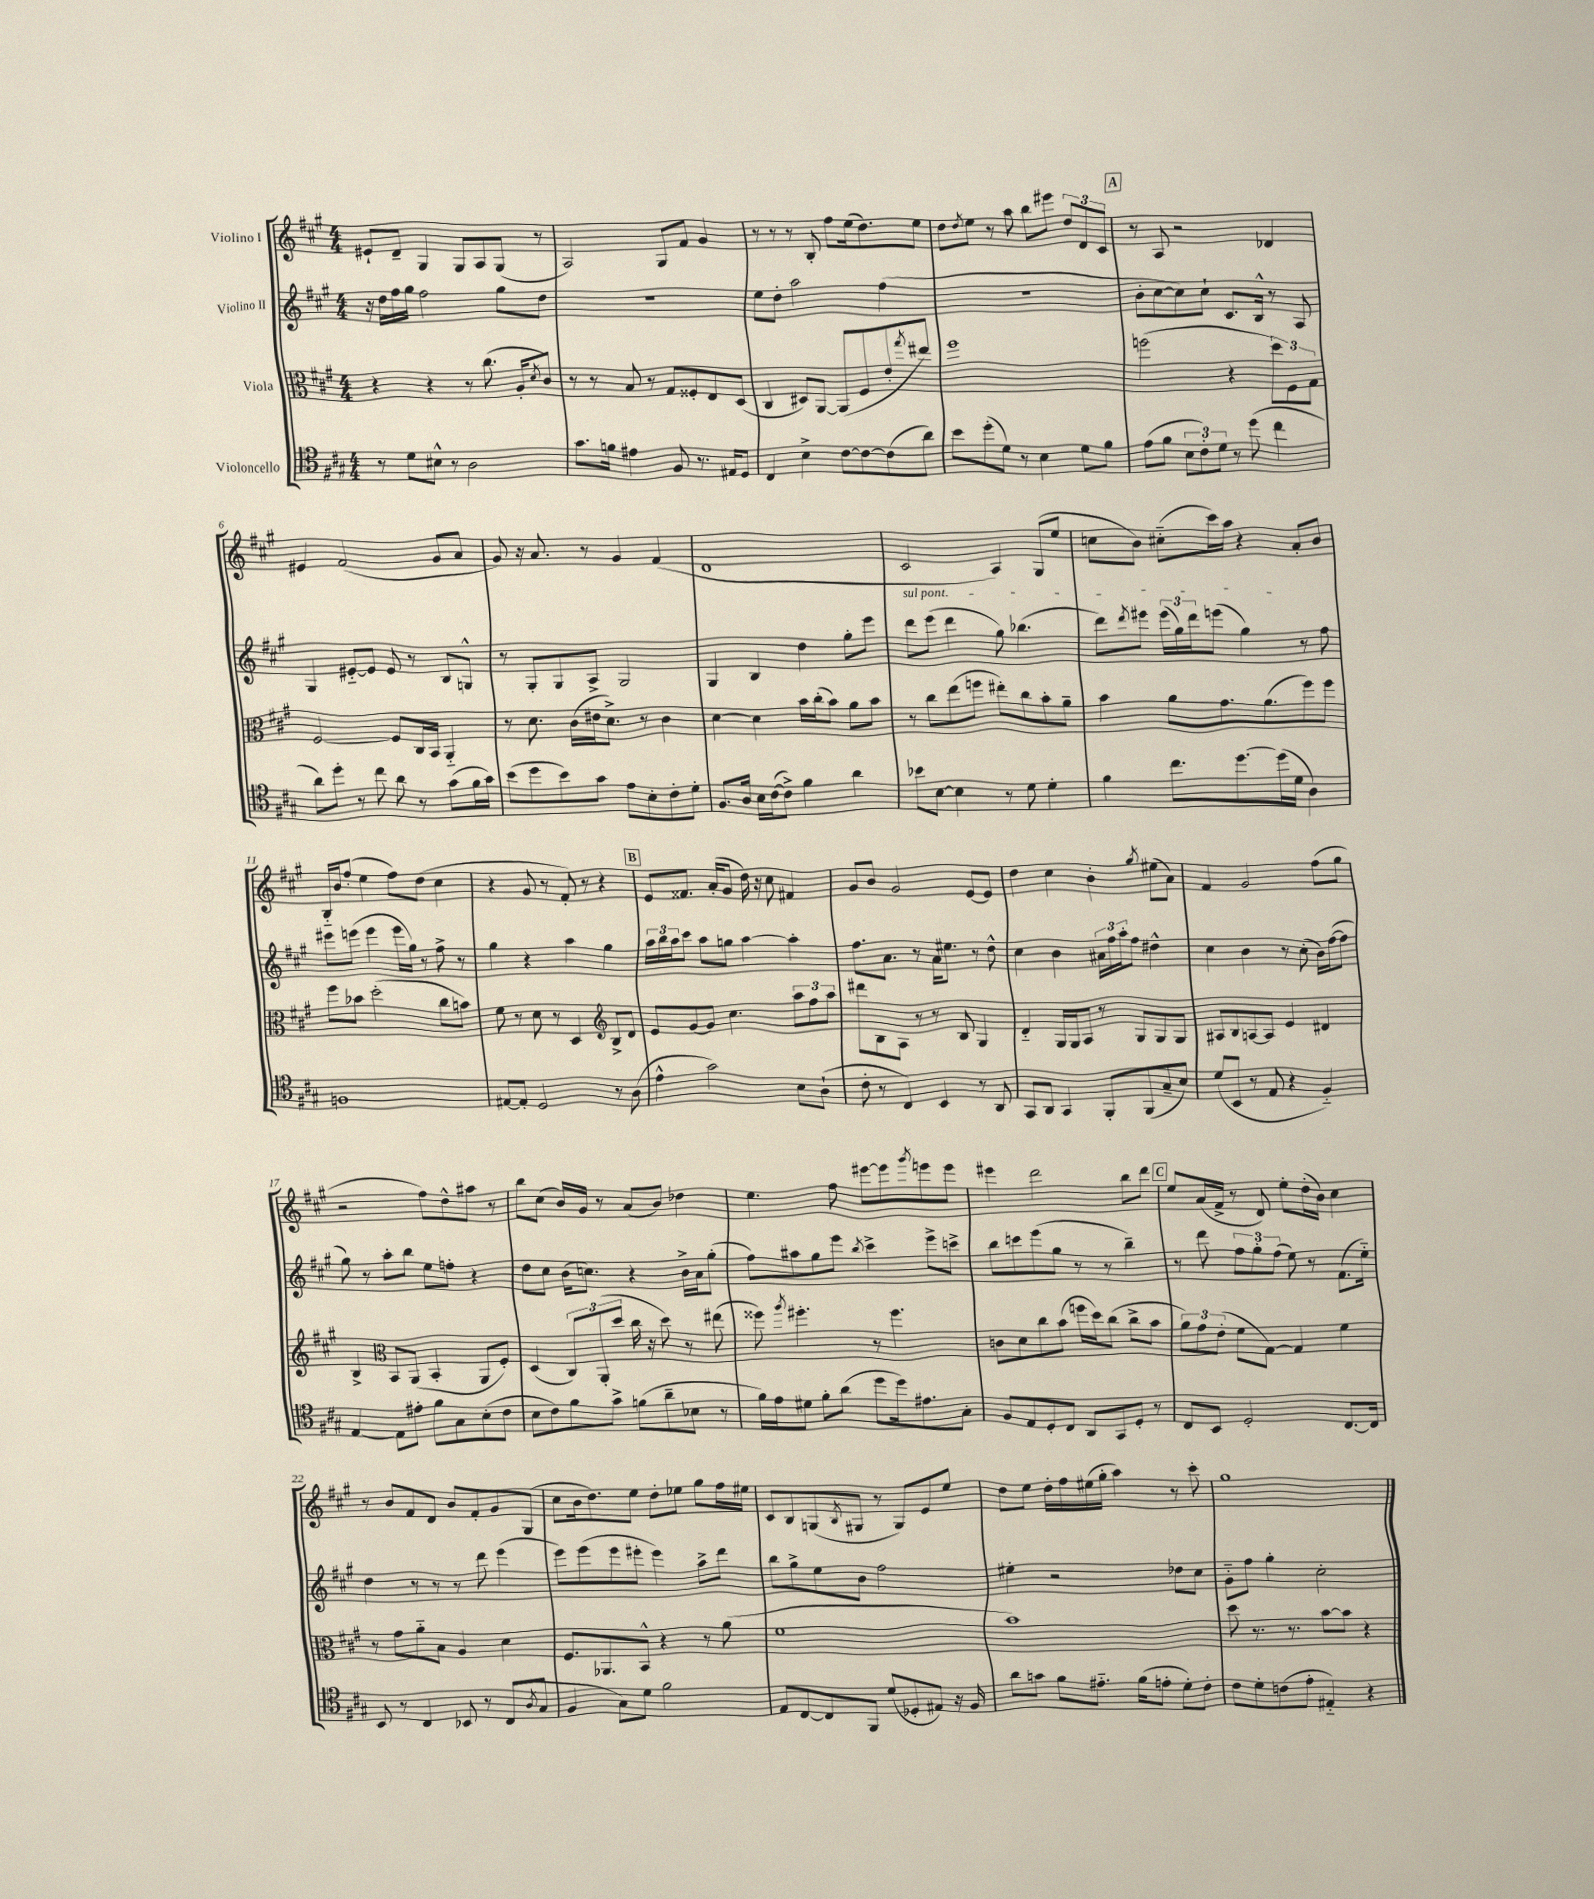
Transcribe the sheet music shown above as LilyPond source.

<<
\new StaffGroup <<
\new Staff = "s0" \with { instrumentName = "Violino I" } {
    \clef treble \key a \major \numericTimeSignature \time 4/4
    eis'8-! d'8-- gis4 gis8 a8 gis8( r8 |
    a2) gis8 fis'8 gis'4 |
    r8 r8 r8 b8-. fis''8 e''16( d''8.) e''8 |
    d''8 \acciaccatura { d''8 } e''8 r8 a''8 b''8 eis'''8 \tuplet 3/2 { d''8 d'8 cis'8 } |
    \mark \markup { \box "A" } r8 a8 r2 des'4 |
    eis'4 fis'2( gis'8 a'8 |
    gis'8) r16 a'8. r8 gis'4 fis'4( |
    d'1 |
    cis'2 a4) gis8( e''8 |
    c''8 b'8) cis''8-_( cis'''16) a''16 r4 a'8-. b'8 |
    b16-_ b'16 fis''8-.( e''4 fis''8) d''8( cis''4 |
    r4 gis'8 r8 fis'8-.) r8 r4 |
    \mark \markup { \box "B" } e'8 fisis'8. a'16-.( gis'8 d''16) r16 cis''8 fis'4 |
    gis'8 b'8 gis'2 e'8~ e'8 |
    d''4 cis''4 b'4-. \acciaccatura { gis''8 } eis''8( a'8) |
    fis'4 gis'2 fis''8( gis''8 |
    r2 fis''8) d''8-^ ais''8 r8 |
    b''8 cis''8( b'16) gis'16 r8 a'8( b'8) des''4 |
    e''4. fis''8 eis'''8~ eis'''8 \acciaccatura { gis'''8 } e'''8 e'''8 |
    eis'''4 d'''2 b''8 d'''8 |
    \mark \markup { \box "C" } e''8 a'16( fis'16-> r8 d'8) e''8-. d''16-.( b'16) cis''4 |
    r8 b'8 fis'8 d'8 b'8 fis'8-. gis'8 gis8( |
    cis''8 b'16 d''8.) e''8 d''8-. ees''8 gis''8 fis''16 eis''16 |
    cis'8 b8 g8( \acciaccatura { b8 } gis8 r8 gis8) e'8 e''8 |
    d''8 e''8 d''16-. fis''16 eis''16( gis''16-. a''4) r8 cis'''8-. |
    gis''1 \bar "|." |
}
\new Staff = "s1" \with { instrumentName = "Violino II" } {
    \clef treble \key a \major \numericTimeSignature \time 4/4
    r16 d''16 fis''16 gis''16 fis''2 gis''8 d''8 |
    R1 |
    e''8 d''8-. a''2 fis''4( |
    r1 |
    \mark \markup { \box "A" } b'8-. cis''8~ cis''8) cis''8-! cis'8. b16-^ r8 a8 |
    gis4 eis'8~-_ eis'8 eis'8 r8 b8 g8-^ |
    r8 gis8-. gis8 a8-> gis2 |
    gis4 b4 d''4 gis''8-. e'''8 |
    \once \override TextSpanner.bound-details.left.text = \markup { \italic "sul pont." } d'''8\startTextSpan e'''8( d'''4 gis''8) bes''4.( |
    d'''8) \acciaccatura { d'''8 } eis'''8 \tuplet 3/2 { eis'''16( gis''16) d'''16 } e'''8( gis''4\stopTextSpan) r8 fis''8 |
    eis'''8 e'''8( e'''4 e'''16 gis''16) r8 fis''8-> r8 |
    gis''4 r4 a''4 gis''4 |
    \mark \markup { \box "B" } \tuplet 3/2 { a''16 b''16 a''16 } cis'''8 a''8 g''8 a''4~ a''4-. |
    fis''8. a'8. r8 a'16 eis''8. r8 d''8-^ |
    cis''4 b'4 \tuplet 3/2 { ais'16 fis''16 a''16-. } fis''8 dis''4-^ |
    cis''4 b'4 r8 cis''8-.( b'16) fis''16~( fis''8 |
    gis''8) r8 a''8-. b''8 e''8 f''8-. r4 |
    d''8 cis''8 b'16( c''8.) r4 b'16-> a'16 gis''8-.( |
    fis''8) ais''8 gis''8 e'''8 \acciaccatura { b''8 } cis'''4-> e'''8-> c'''8-> |
    b''8 c'''8 e'''8( gis''8 r8 r8 b''4--) |
    \mark \markup { \box "C" } r8 d'''8 \tuplet 3/2 { fis''8 gis''8-. fis''8( } e''8) r8 fis'8.( e''16-_) |
    d''4 r8 r8 r8 d'''8 e'''4( |
    e'''8) e'''8( e'''8 eis'''8-. eis'''4) a''8-> d'''8 |
    b''8 gis''8-> e''8 b'8 fis''2 |
    eis''4-. r2 des''8 cis''8 |
    gis'8-_ fis''8 gis''4-. cis''2-. \bar "|." |
}
\new Staff = "s2" \with { instrumentName = "Viola" } {
    \clef alto \key a \major \numericTimeSignature \time 4/4
    r4 r4 r8 cis''8.( a16-. \acciaccatura { d'8 } cis'8) |
    r8 r8 b8 r8 gis8 fisis8-. e8 d8( |
    cis4 dis8) a,8~ a,8( fis8 e'8-. \acciaccatura { gis''8 } eis''8) |
    fis''1 |
    \mark \markup { \box "A" } f''2( r4 \tuplet 3/2 { d''8) fis8 gis8 } |
    fis2~ fis8 cis16 b,16 a,4-_ |
    r8 d'8. cis'16( eis'16 d'8.->) r8 cis'4 |
    d'4~ d'4 b'16 cis''16-.( b'8) a'8 b'8 |
    r8 cis''8 e''8( f''8 eis''8-.) cis''8 b'8-. a'8-- |
    b'4 a'8 gis'8. a'8.( fis''8) fis''8 |
    fis''8 bes'8 d''2-.( cis''8 b'8) |
    fis'8 r8 d'8 r8 d4 \clef treble b8-> d'8 |
    \mark \markup { \box "B" } e'8 gis'8~ gis'8 cis''4. \tuplet 3/2 { a''8 fis''8 a''8 } |
    dis'''8 b8 a8 r8 r8 b8 gis4 |
    d'4-_ gis16 gis16 a8 r8 gis8 gis8 gis8 |
    ais8 b8 a8~ a8 e'4 dis'4 |
    b4-> \clef alto b,8 a,8( b,4-. a,8 fis8-.) |
    d4( \tuplet 3/2 { cis8) a,8-.( d''8 } cis''16 r16 d''8) r8 eis''8( |
    fisis''8) \acciaccatura { a''8 } fis''4.-. r8 fis''4. |
    c'8 d'8 cis''8 b'8( f''16 d''16) cis''8( cis''8-> b'8 |
    \mark \markup { \box "C" } \tuplet 3/2 { a'8) gis'8 e'8-.( } fis'8 gis8~) gis4 fis'4 |
    r8 gis'8 a'8-_ b8 a4 d'4 |
    fis8. aes,8. b,8-^ r4 r8 a'8( |
    fis'1 |
    b'1) |
    d''8 r8. r8. b'8~ b'8 r4 \bar "|." |
}
\new Staff = "s3" \with { instrumentName = "Violoncello" } {
    \clef tenor \key a \major \numericTimeSignature \time 4/4
    r8 d'8 bis8-^ r8 a2 |
    gis'8. f'16 eis'4 fis8 r8. eis16 d8 |
    cis4 b4-> cis'8~ cis'8~ cis'8( a'8) |
    b'8 d''8-.( d'8) r8 b4 d'8 fis'8 |
    \mark \markup { \box "A" } e'8( fis'8 \tuplet 3/2 { b8 cis'8-.) d'8 } r8 d''8( cis''4 |
    a'8) d''8-. r8 cis''8 a'8 r8 gis'8( fis'16 gis'16) |
    b'8( d''8 b'8) gis'8 e'8 b8-. cis'8-. d'8-. |
    fis8. a16 b16 cis'16~( cis'8->) fis'4 a'4 |
    bes'8 b8~ b4 r8 d'8 d'4-. |
    fis'4 cis''8. d''8.~ d''16( d'16 a4) |
    f1 |
    eis8~ eis8-. d2 r8 a8( |
    \mark \markup { \box "B" } e'4-^ gis'2) b8 a8-!( |
    cis'8-. r8 cis4) b,4 r8 a,8 |
    gis,8 a,8 gis,4 fis,8-. fis,8( gis8-- b8) |
    d'8( b,8 r8 e8 r4 fis4-_) |
    e4~ e8 eis'8-. fis'8 gis8 b8-.( cis'8 |
    b8 cis'8) fis'8 gis'8-> f'8( a'8-- bes8 r8 |
    fis'16) e'16 dis'8 fis'8-. a'8( d''8 d''16) eis'8. gis8-. |
    fis8 e8 d8-. cis8 a,8 gis,8 d8-. r8 |
    \mark \markup { \box "C" } cis8 b,8 d2-. cis8.~ cis16 |
    b,8 r8 cis4 bes,8 r8 cis8( \acciaccatura { a8 } gis8 |
    fis4 gis8) d'8 fis'2 |
    e8 cis8~ cis8 fis,8 d'8( des8-. eis8) r16 fis16 |
    a'8 g'8 fis'8 eis'8.-_ fis'16( e'8-. d'8-.) cis'8-. |
    cis'8 d'8-. c'8( e'8-. eis4-_) r4 \bar "|." |
}
>>
>>
